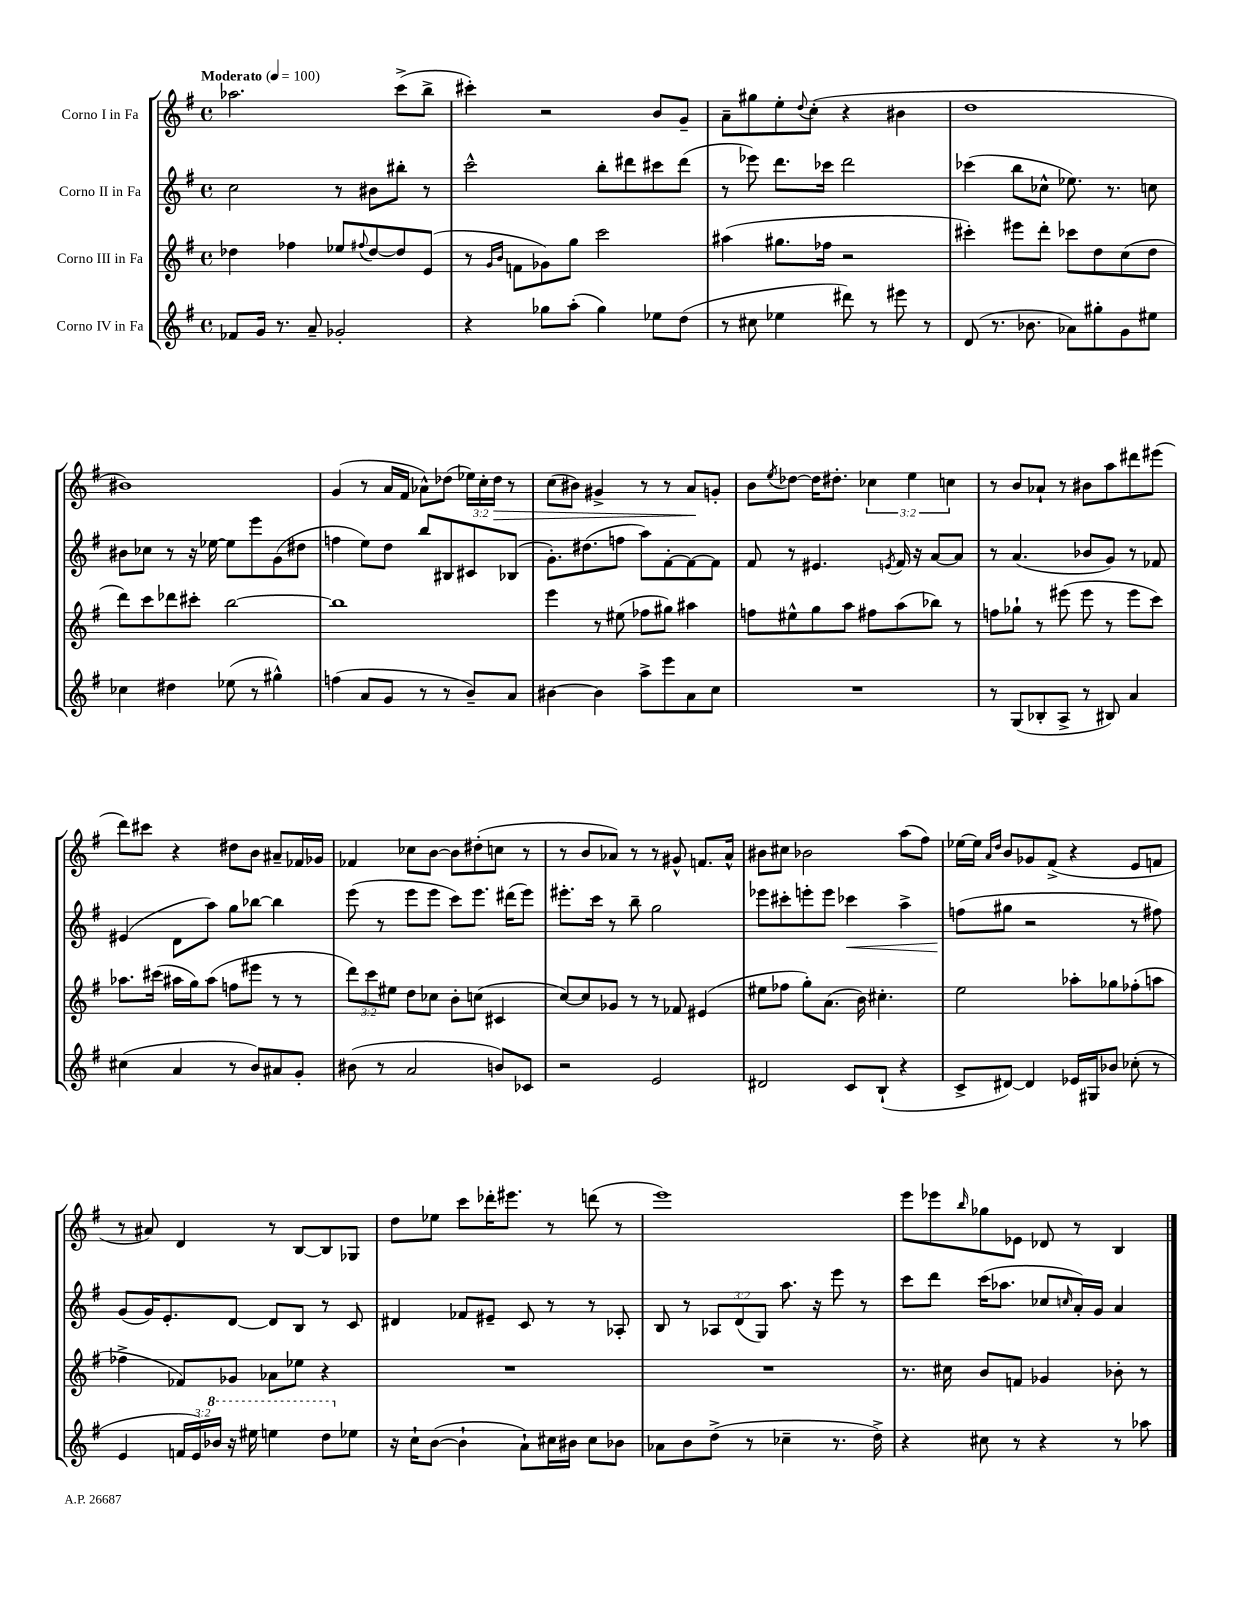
<<
\new StaffGroup <<
\new Staff = "s0" \with { instrumentName = "Corno I in Fa" } {
    \clef treble \key g \major \defaultTimeSignature \time 4/4 \override Staff.TupletNumber.text = #tuplet-number::calc-fraction-text \tempo "Moderato" 4 = 100
    aes''2. c'''8->( b''8-> |
    cis'''4-.) r2 b'8 g'8-- |
    a'8-- gis''8 e''8-. \appoggiatura { d''8 } c''8-.( r4 bis'4 |
    d''1 |
    bis'1) |
    g'4( r8 a'16 fis'16 aes'8-^) des''8( \tuplet 3/2 { ees''16) c''16-. des''16\> } r8 |
    c''8( bis'8) gis'4-> r8 r8 a'8\! g'8-. |
    b'8 \acciaccatura { e''8 } des''8~ des''16 dis''8.-. \tuplet 3/2 { ces''4 e''4 c''4 } |
    r8 b'8 aes'8-! r8 bis'8 a''8 dis'''8 eis'''8( |
    d'''8) cis'''8 r4 dis''8 b'8 ais'8-- fes'16 ges'16 |
    fes'4 ces''8 b'8~ b'8 dis''8-.( c''8 r8 |
    r8 b'8 aes'8) r8 r8 gis'8-^ f'8. aes'16-^ |
    bis'8 cis''8 bes'2 a''8( fis''8) |
    ees''16~ ees''16 \grace { a'16 d''16 } b'8 ges'8 fis'8->( r4 e'8 f'8 |
    r8 ais'8) d'4 r8 b8~ b8 ges8 |
    d''8 ees''8 c'''8 des'''16-. eis'''8. r8 d'''8( r8 |
    e'''1) |
    e'''8 ees'''8 \grace { b''16 } ges''8 ees'8 des'8 r8 b4 \bar "|." |
}
\new Staff = "s1" \with { instrumentName = "Corno II in Fa" } {
    \clef treble \key g \major \defaultTimeSignature \time 4/4 \override Staff.TupletNumber.text = #tuplet-number::calc-fraction-text
    c''2 r8 bis'8 bis''8-. r8 |
    c'''2-^ b''8-. dis'''8 cis'''8 dis'''8( |
    r8 ees'''8) d'''8. ces'''16 d'''2 |
    ces'''4( b''8 ces''8-^ ees''8.) r8. c''8 |
    bis'8 ces''8 r8 r16 ees''16~ ees''8 e'''8 g'8( dis''8 |
    f''4 e''8) d''8 b''8 bis8 cis'8 bes8( |
    g'8.-.) dis''8.( f''8 a''8) fis'8~-. fis'8~ fis'8 |
    fis'8 r8 eis'4. \acciaccatura { e'8 } fis'16 r16 a'8~ a'8 |
    r8 a'4.( bes'8 g'8) r8 fes'8 |
    eis'4( d'8 a''8) g''8 bes''8~ bes''4 |
    e'''8( r8 e'''8 e'''8 c'''8) e'''8. dis'''16( e'''8) |
    eis'''8.-. c'''16 r8 b''8-- g''2 |
    ees'''8 cis'''8-. e'''8-. e'''8 ces'''4\< a''4-> |
    f''8\!( gis''8 r2 r8 fis''8) |
    g'8( g'16) e'8.-. d'8~ d'8 b8 r8 c'8 |
    dis'4 fes'8 eis'8-- c'8 r8 r8 aes8-. |
    b8 r8 \tuplet 3/2 { aes8 d'8( g8) } a''8. r16 e'''8 r8 |
    c'''8 d'''8 c'''16( aes''8. ces''8 \grace { c''16 } a'16-.) g'16 a'4 \bar "|." |
}
\new Staff = "s2" \with { instrumentName = "Corno III in Fa" } {
    \clef treble \key g \major \defaultTimeSignature \time 4/4 \override Staff.TupletNumber.text = #tuplet-number::calc-fraction-text
    des''4 fes''4 ees''8 \appoggiatura { fis''8 } des''8~ des''8 e'8( |
    r8 \grace { g'16 b'16 } f'8 ges'8) g''8 c'''2 |
    ais''4( gis''8. fes''16 r2 |
    cis'''4-.) eis'''8 d'''8-. ces'''8 d''8 c''8( d''8 |
    d'''8) c'''8 des'''8 cis'''8-. b''2~ |
    b''1 |
    e'''4 r8 eis''8( fes''8 gis''8) ais''4 |
    f''8 eis''8-^ g''8 a''8 fis''8 a''8( bes''8) r8 |
    f''8 ges''8-! r8 eis'''8( eis'''8 r8 eis'''8 c'''8) |
    aes''8. cis'''16( ais''16 g''16) ais''8( f''8 eis'''8 r8 r8 |
    \tuplet 3/2 { d'''8) c'''8 eis''8 } d''8 ces''8 b'8-. c''8( cis'4 |
    c''8~) c''8 ges'8 r8 r8 fes'8 eis'4( |
    eis''8 fes''8 g''8-.) a'8.( b'16) cis''4.-. |
    e''2 aes''8-. ges''8 fes''8-.( a''8 |
    fes''4-> fes'8) ges'8 aes'8 ees''8 r4 |
    R1 |
    R1 |
    r8. cis''16 b'8 f'8 ges'4 bes'8-. r8 \bar "|." |
}
\new Staff = "s3" \with { instrumentName = "Corno IV in Fa" } {
    \clef treble \key g \major \defaultTimeSignature \time 4/4 \override Staff.TupletNumber.text = #tuplet-number::calc-fraction-text
    fes'8 g'16 r8. a'8-- ges'2-. |
    r4 ges''8 a''8-.( ges''4) ees''8 d''8( |
    r8 cis''8 ees''4 dis'''8) r8 eis'''8 r8 |
    d'8( r8. bes'8. aes'8) gis''8-. g'8 eis''8 |
    ces''4 dis''4 ees''8( r8 gis''4-^) |
    f''4( a'8 g'8 r8 r8 b'8--) a'8 |
    bis'4~ bis'4 a''8-> e'''8 a'8 c''8 |
    R1 |
    r8 g8( bes8-. a8-> r8 bis8) a'4 |
    cis''4( a'4 r8 b'8) ais'8 g'8-. |
    bis'8( r8 a'2 b'8) ces'8 |
    r2 e'2 |
    dis'2 c'8 b8-!( r4 |
    c'8-> dis'8~) dis'4 ees'16 gis16 bes'8 ces''8-.( r8 |
    e'4 \tuplet 3/2 { f'16 e'16) \ottava #1 bes''16 } r16 eis'''16 e'''4 d'''8 \ottava #0 ees''8 |
    r16 c''16-! b'8~( b'4-! a'8-!) cis''16 bis'16 cis''8 bes'8 |
    aes'8 b'8 d''8->( r8 ces''4-- r8. d''16->) |
    r4 cis''8 r8 r4 r8 aes''8 \bar "|." |
}
>>
>>
\layout { \context { \Score \remove "Bar_number_engraver" } }
